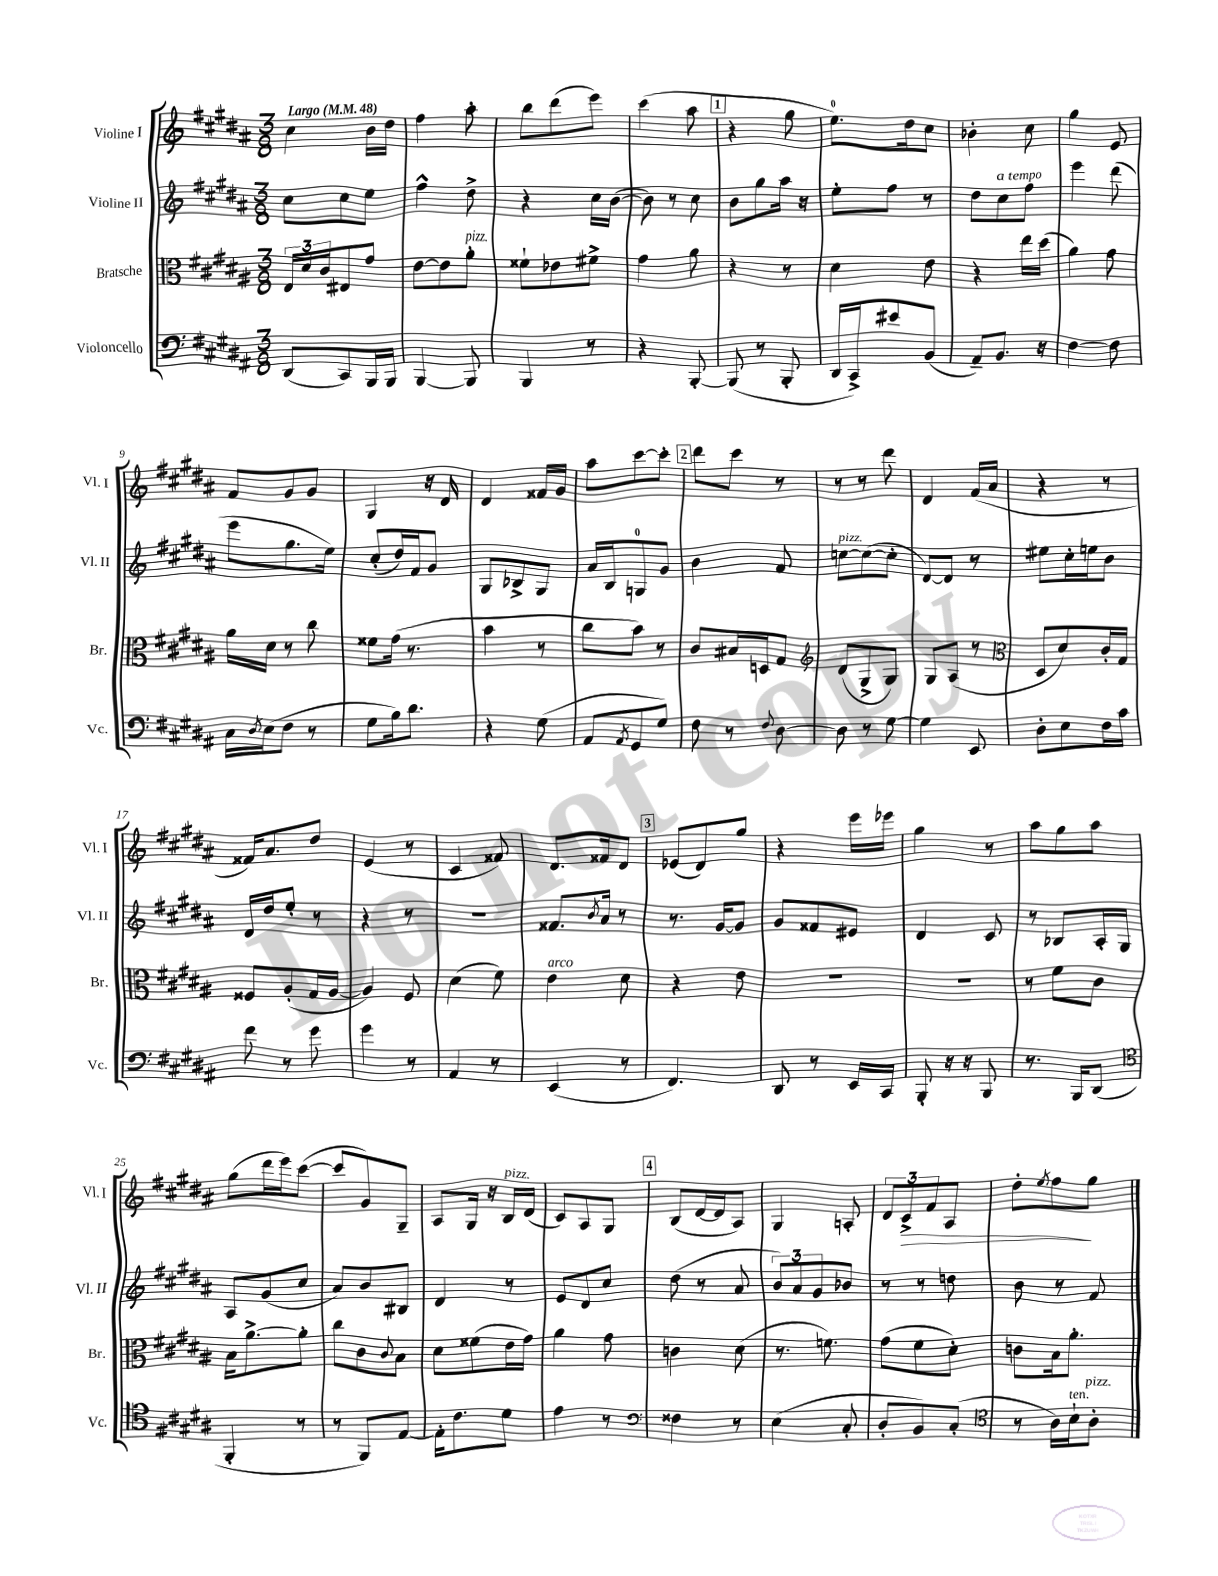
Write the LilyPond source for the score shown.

<<
\new StaffGroup <<
\new Staff = "s0" \with { instrumentName = "Violine I" shortInstrumentName = "Vl. I" } {
    \clef treble \key b \major \numericTimeSignature \time 3/8 \tempo "Largo" 4 = 48
    cis''4 b'16 dis''16 |
    fis''4 ais''8-. |
    b''8 dis'''8( e'''8) |
    cis'''4( ais''8 |
    \mark \markup { \box "1" } r4 gis''8 |
    e''8.-0) dis''16 cis''8 |
    bes'4-. cis''8 |
    gis''4 e'8 |
    fis'8 gis'8 gis'8 |
    gis4 r16 dis'16 |
    dis'4 fisis'16 gis'16 |
    ais''8 cis'''8~ cis'''8-. |
    \mark \markup { \box "2" } dis'''8 cis'''8 r8 |
    r8 r8 dis'''8 |
    dis'4 fis'16( ais'16 |
    r4 r8 |
    fisis'16) ais'8. dis''8 |
    e'4( r8 |
    cis'4 fisis'8) |
    dis'8. fisis'16 dis'8 |
    \mark \markup { \box "3" } ees'8( dis'8) gis''8 |
    r4 e'''16 ees'''16 |
    gis''4 r8 |
    ais''8 gis''8 ais''8 |
    gis''8( dis'''16 e'''16) cis'''8~( |
    cis'''8 gis'8) gis8-- |
    ais8 gis16 r16 b16^\markup { \italic "pizz." } dis'16( |
    cis'8) ais8 gis8 |
    \mark \markup { \box "4" } b8( dis'16~ dis'16 ais8) |
    gis4 a8-. |
    \tuplet 3/2 { dis'8 cis'8->\> fis'8 } ais8 |
    dis''8-. \acciaccatura { e''8 } fis''8\! gis''8 \bar "|." |
}
\new Staff = "s1" \with { instrumentName = "Violine II" shortInstrumentName = "Vl. II" } {
    \clef treble \key b \major \numericTimeSignature \time 3/8
    cis''8 cis''8 e''8 |
    fis''4-^ dis''8-> |
    r4 cis''16 b'16~( |
    b'8) r8 cis''8 |
    \mark \markup { \box "1" } b'8 gis''8 ais''16 r16 |
    e''8-. fis''8 r8 |
    dis''8 cis''8^\markup { \italic "a tempo" } fis''8 |
    e'''4 dis'''8( |
    e'''8 gis''8. e''16) |
    cis''8-.( dis''16) fis'16 gis'8 |
    gis8 bes8-> gis8 |
    ais'16 b16 g8-0 gis'8 |
    \mark \markup { \box "2" } b'4 fis'8 |
    c''8~^\markup { \italic "pizz." } c''8~( c''8-. |
    dis'8~) dis'8 r8 |
    eis''8 cis''16-. e''16 b'8 |
    dis'16 dis''16 e''8-. r8 |
    r4 r8 |
    R4. |
    fisis'8. \acciaccatura { b'8 } ais'16 r8 |
    \mark \markup { \box "3" } r8. gis'16~ gis'8 |
    gis'8 fisis'8 eis'8 |
    dis'4 cis'8 |
    r8 bes8 ais16-. gis16 |
    ais8 gis'8( cis''8 |
    ais'8) b'8 bis8 |
    dis'4 r8 |
    e'8 dis'8 cis''8 |
    \mark \markup { \box "4" } dis''8( r8 ais'8 |
    \tuplet 3/2 { b'8) ais'8 gis'8 } bes'8 |
    r8 r8 d''8 |
    b'8 r8 fis'8 \bar "|." |
}
\new Staff = "s2" \with { instrumentName = "Bratsche" shortInstrumentName = "Br." } {
    \clef alto \key b \major \numericTimeSignature \time 3/8
    \tuplet 3/2 { e16 dis'16 cis'16 } eis8 gis'8 |
    e'8~ e'8 ais'8-.^\markup { \italic "pizz." } |
    fisis'8-! ees'8 fis'8-> |
    gis'4 ais'8 |
    \mark \markup { \box "1" } r4 r8 |
    dis'4 e'8 |
    r4 e''16 dis''16( |
    ais'4) gis'8 |
    ais'16 dis'16 r8 cis''8 |
    fisis'8 gis'16( r8. |
    b'4 r8 |
    cis''8 b'8) r8 |
    \mark \markup { \box "2" } cis'8 bis16 d16 gis8 |
    \clef treble dis'8( gis8-> gis8) |
    gis8 ais8( r8 |
    \clef alto dis8 dis'8) cis'16-. gis16 |
    fisis8 ais8-.( gis16 ais16~ |
    ais4) fis8 |
    dis'4( fis'8) |
    e'4^\markup { \italic "arco" } dis'8 |
    \mark \markup { \box "3" } r4 e'8 |
    R4. |
    R4. |
    r8 fis'8 cis'8 |
    b16 ais'8.~-> ais'8-. |
    cis''8 cis'8 \appoggiatura { cis'8 } b8 |
    dis'8 fisis'8( e'16 gis'16) |
    ais'4 gis'8 |
    \mark \markup { \box "4" } c'4 dis'8( |
    r8. f'8.) |
    gis'8( fis'8 dis'8-.) |
    c'8 b16 ais'8.-. \bar "|." |
}
\new Staff = "s3" \with { instrumentName = "Violoncello" shortInstrumentName = "Vc." } {
    \clef bass \key b \major \numericTimeSignature \time 3/8
    dis,8( cis,8) b,,16 b,,16 |
    b,,4~ b,,8 |
    b,,4 r8 |
    r4 b,,8~-. |
    \mark \markup { \box "1" } b,,8( r8 b,,8-. |
    dis,16 cis,16->) eis'8 b,8( |
    ais,8--) b,8. r16 |
    fis4~ fis8 |
    cis16 \acciaccatura { dis8 } e16( fis8 r8 |
    gis8 b16) dis'8. |
    r4 gis8( |
    ais,8 \acciaccatura { ais,8 } gis,8 gis8) |
    \mark \markup { \box "2" } fis8 r8 \appoggiatura { fis8 } dis8~ |
    dis8 r8 gis8~ |
    gis4 e,8 |
    dis8-. e8 fis16 cis'16 |
    fis'8 r8 gis'8 |
    gis'4 r8 |
    ais,4 r8 |
    e,4( r8 |
    \mark \markup { \box "3" } fis,4.) |
    dis,8 r8 e,16 cis,16 |
    b,,8-. r16 r16 b,,8 |
    r8. b,,16 dis,8( |
    \clef tenor fis,4-. r8 |
    r8 fis,8) e8~ |
    e16-. cis'8. dis'8 |
    e'4 r8 |
    \mark \markup { \box "4" } \clef bass fisis4 r8 |
    e4( cis8-. |
    dis8-. b,8) cis8-.( |
    \clef tenor r8 ais16) b16-!^\markup { \italic "ten." } ais8-.^\markup { \italic "pizz." } \bar "|." |
}
>>
>>
